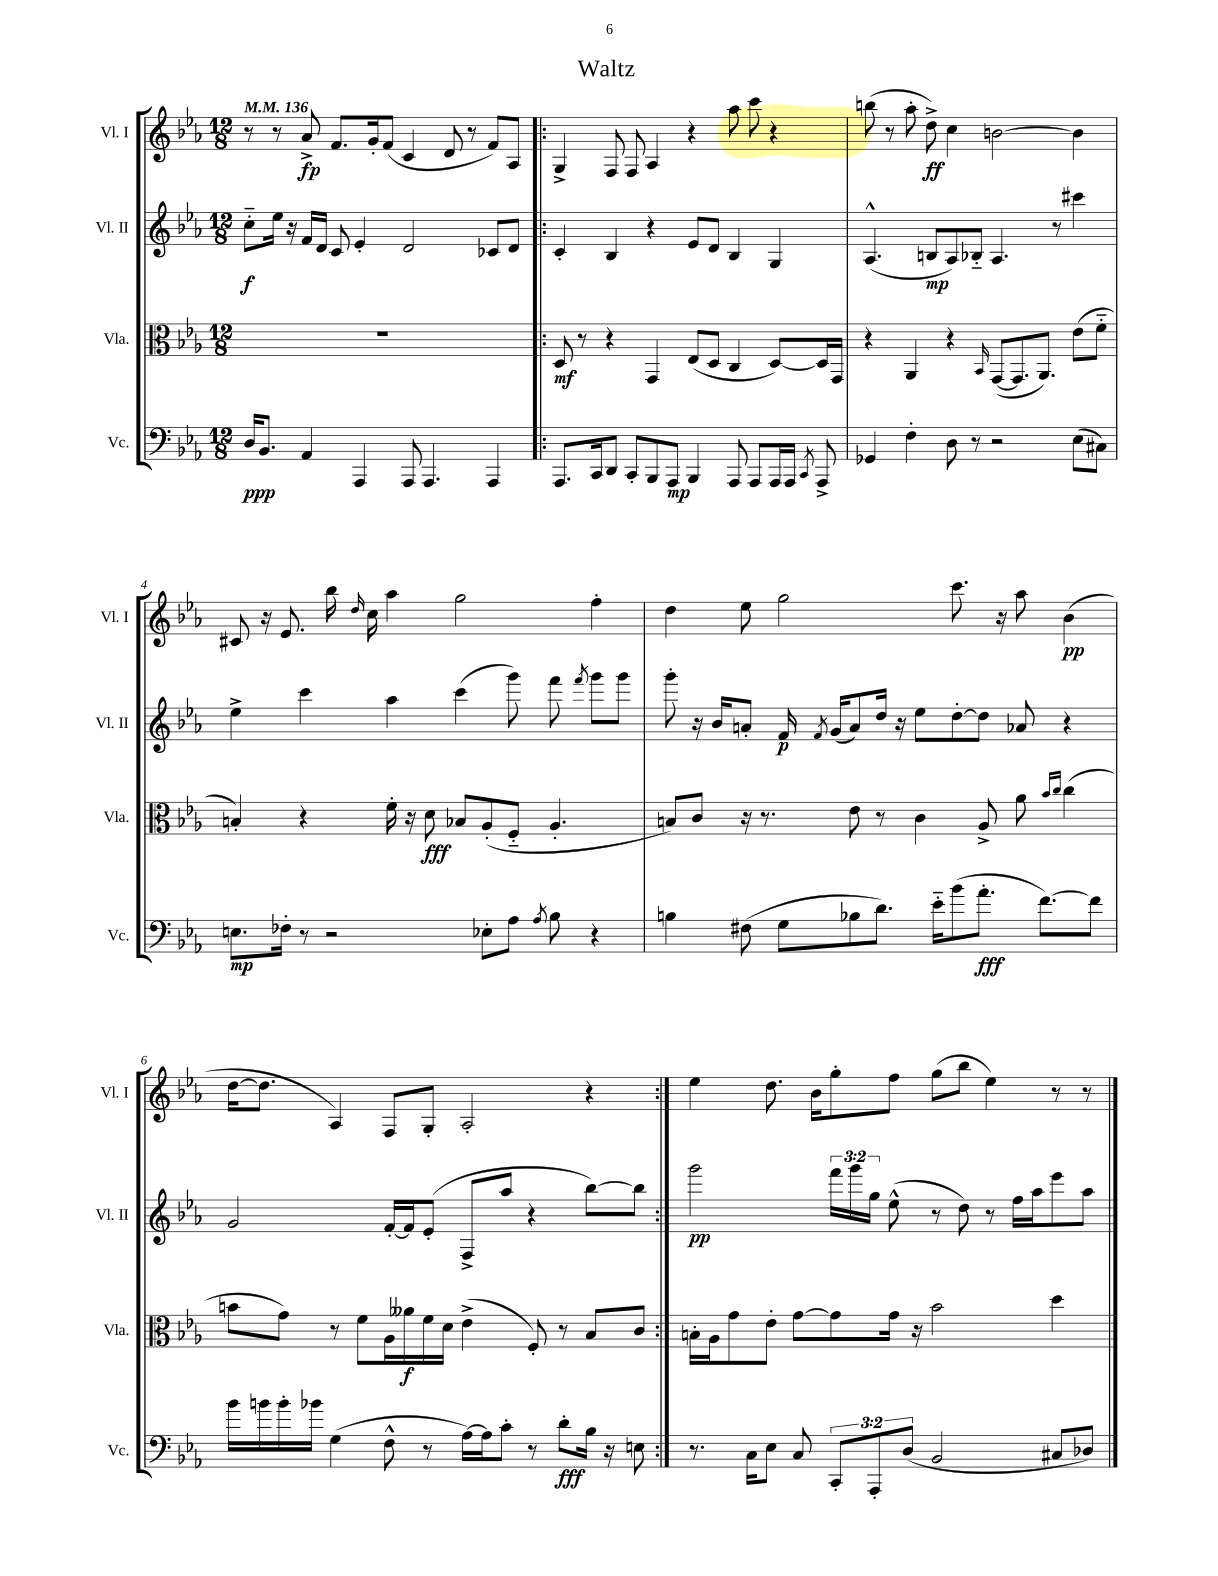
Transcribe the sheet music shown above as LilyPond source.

\header { title = "Waltz" }
<<
\new StaffGroup <<
\new Staff = "s0" \with { instrumentName = "Vl. I" shortInstrumentName = "Vl. I" } {
    \clef treble \key ees \major \numericTimeSignature \time 12/8 \tempo 4 = 136
    \autoBeamOff r8 r8 aes'8->\fp f'8.[ g'16-. f'8]( c'4 d'8 r8 f'8[) aes8] |
    \repeat volta 2 { g4-> f8 f8 aes4 r4 aes''8 c'''8 r4 |
    b''8( r8 aes''8-. d''8->\ff) c''4 b'2~ b'4 |
    cis'8 r16 ees'8. bes''16 \grace { d''16 } c''16 aes''4 g''2 f''4-. |
    d''4 ees''8 g''2 c'''8. r16 aes''8 bes'4\pp( |
    d''16[~ d''8.] aes4) f8[ g8]-. aes2-. r4 | }
    ees''4 d''8. bes'16[ g''8-. f''8] g''8[( bes''8] ees''4) r8 r8 \bar "|." |
}
\new Staff = "s1" \with { instrumentName = "Vl. II" shortInstrumentName = "Vl. II" } {
    \clef treble \key ees \major \numericTimeSignature \time 12/8 \override Staff.TupletNumber.text = #tuplet-number::calc-fraction-text
    \autoBeamOff c''8[-_\f ees''16] r16 f'16[ d'16] c'8 ees'4-. d'2 ces'8[ d'8] |
    \repeat volta 2 { c'4-. bes4 r4 ees'8[ d'8] bes4 g4 |
    aes4.-^( b8[\mp aes8) bes8]-_ aes4. r8 cis'''4 |
    ees''4-> c'''4 aes''4 c'''4( g'''8) f'''8 \acciaccatura { f'''8 } g'''8[ g'''8] |
    g'''8-. r16 bes'16[ a'8]-. f'16\p \acciaccatura { f'8 } g'16[( a'8) d''16] r16 ees''8[ d''8~-. d''8] aes'8 r4 |
    g'2 f'16[~-. f'16 ees'8]-.( f8[-> aes''8] r4 bes''8[~) bes''8] | }
    g'''2\pp \tuplet 3/2 { f'''16[ g'''16 g''16] } ees''8-^( r8 d''8) r8 f''16[ aes''16 ees'''8 aes''8] \bar "|." |
}
\new Staff = "s2" \with { instrumentName = "Vla." shortInstrumentName = "Vla." } {
    \clef alto \key ees \major \numericTimeSignature \time 12/8
    \autoBeamOff R1. |
    \repeat volta 2 { d8\mf r8 r4 g,4 ees8[( d8] c4 d8[~) d16 g,16] |
    r4 aes,4 r4 \grace { bes,16 } g,8[~( g,8. aes,8.]) ees'8[( f'8]-_ |
    b4-.) r4 f'16-. r16 d'8\fff bes8[ aes8-.( f8]-_ aes4.-. |
    b8[) c'8] r16 r8. ees'8 r8 c'4 aes8-> aes'8 \grace { bes'16[ c''16] } c''4( |
    b'8[ g'8]) r8 f'8[ aes16 aeses'16\f f'16 d'16] ees'4->( f8-.) r8 bes8[ c'8] | }
    b16[-. aes16 g'8 ees'8]-. g'8[~ g'8 g'16] r16 bes'2 d''4 \bar "|." |
}
\new Staff = "s3" \with { instrumentName = "Vc." shortInstrumentName = "Vc." } {
    \clef bass \key ees \major \numericTimeSignature \time 12/8 \override Staff.TupletNumber.text = #tuplet-number::calc-fraction-text
    \autoBeamOff d16[\ppp bes,8.] aes,4 aes,,4 aes,,8 aes,,4. aes,,4 |
    \repeat volta 2 { aes,,8.[ c,16 d,8] c,8[-. bes,,8 aes,,8]\mp bes,,4 aes,,8 aes,,8[ aes,,16 aes,,16] \acciaccatura { c,8 } aes,,8-> |
    ges,4 f4-. d8 r8 r2 ees8[( cis8]) |
    e8.[\mp fes16]-. r8 r2 ees8[-. aes8] \acciaccatura { aes8 } bes8 r4 |
    b4 fis8( g8[ bes8 d'8.]) ees'16[-_ bes'8( aes'8.]-.\fff f'8.[~) f'8] |
    bes'16[ b'16 b'16-. bes'16] g4( f8-^ r8 aes16[~) aes16 c'8]-. r8 d'8[-.\fff bes16] r16 e8 | }
    r8. c16[ ees8] c8 \tuplet 3/2 { c,8[-. aes,,8-. d8]( } bes,2 cis8[ des8]) \bar "|." |
}
>>
>>
